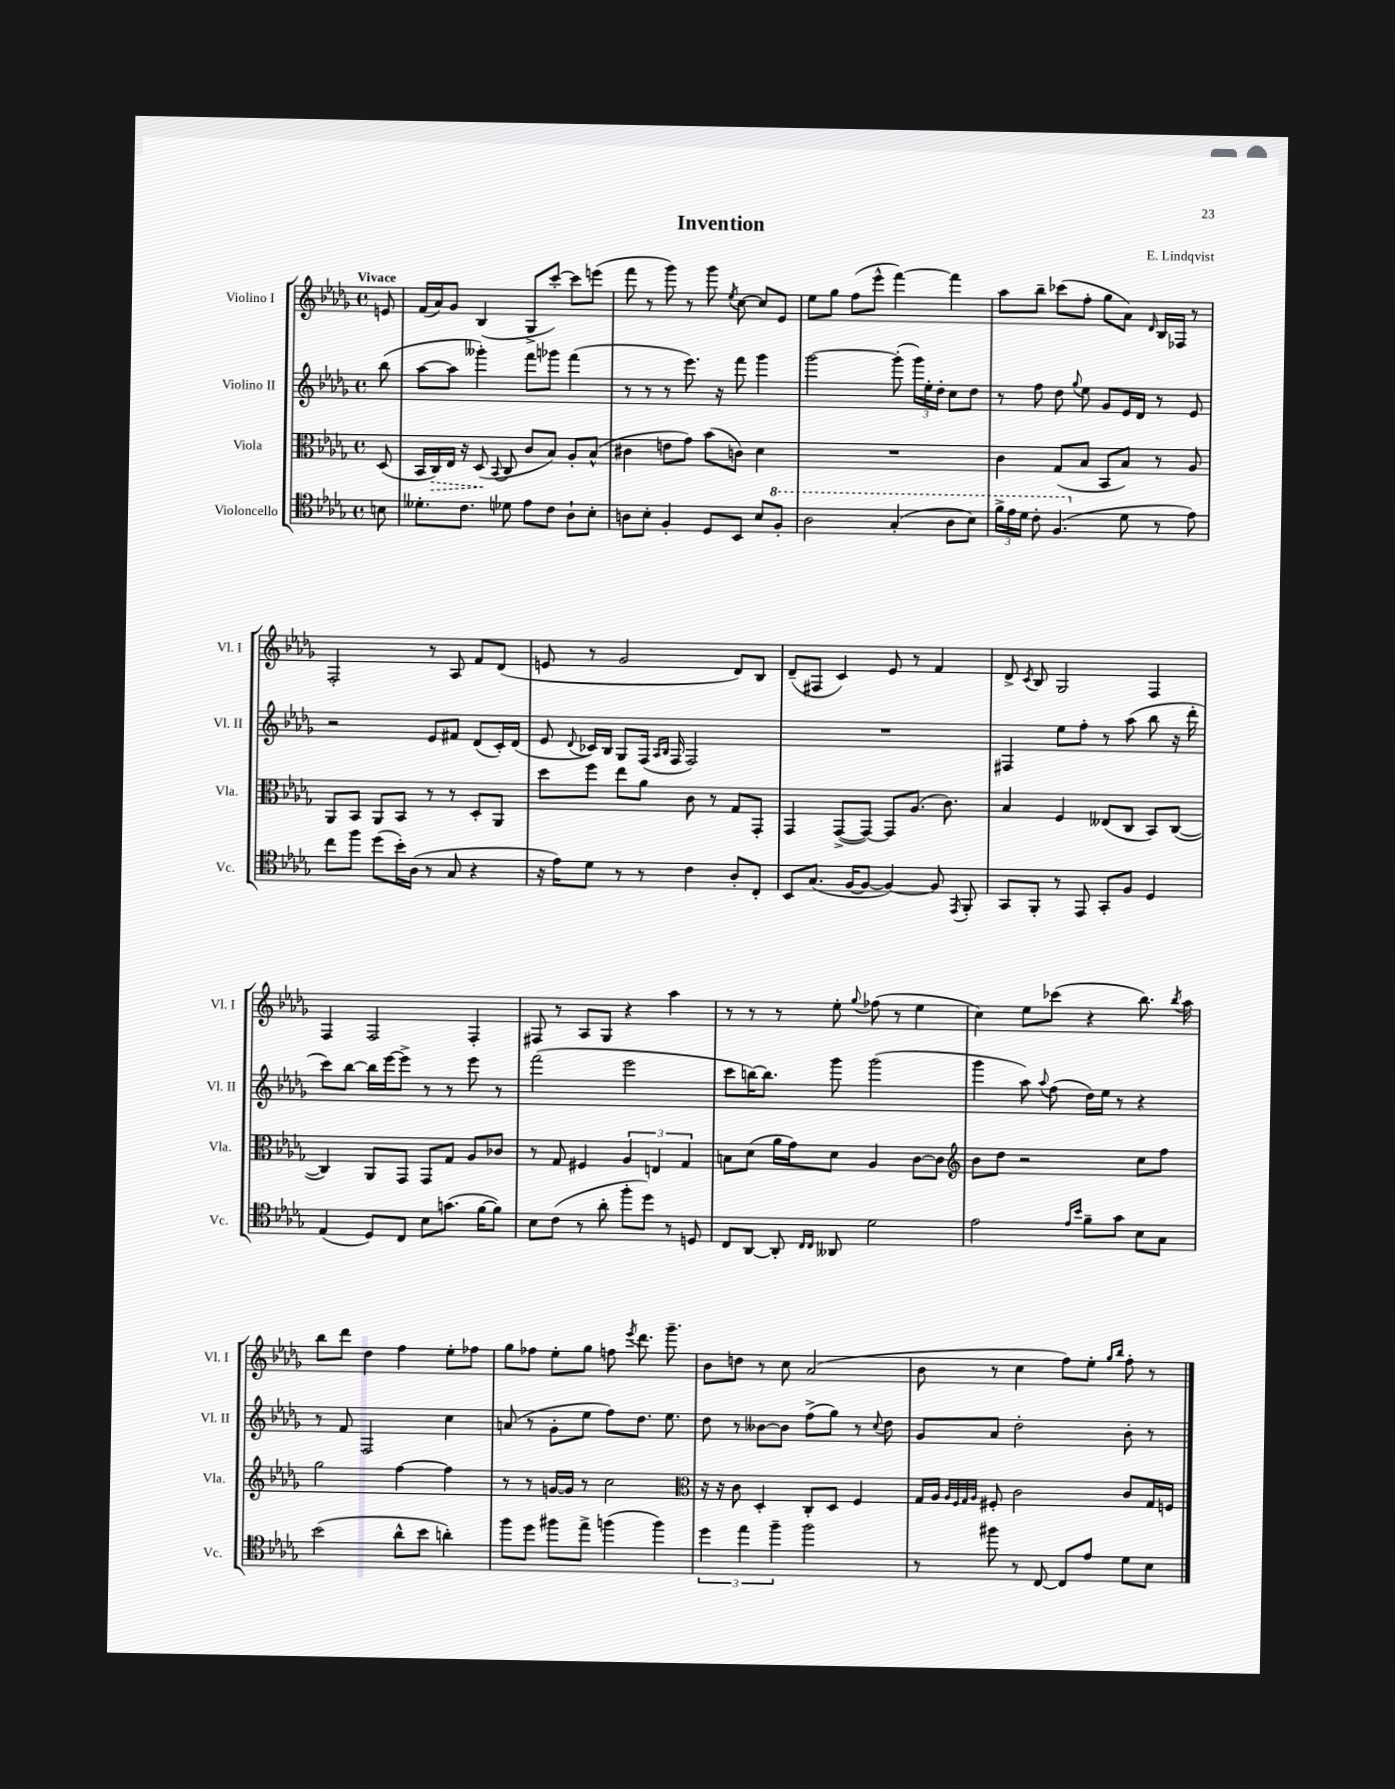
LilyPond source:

\header { title = "Invention" composer = "E. Lindqvist" }
<<
\new StaffGroup <<
\new Staff = "s0" \with { instrumentName = "Violino I" shortInstrumentName = "Vl. I" } {
    \clef treble \key des \major \defaultTimeSignature \time 4/4 \partial 8 \tempo "Vivace"
    \autoBeamOff e'8 |
    f'16[( aes'16) ges'8] bes4( ges8[-> c'''8]~-.) c'''8[ e'''8]( |
    f'''8 r8 ges'''8) r8 ges'''8 \acciaccatura { ees''8 } c''8~ c''8[ ees'8] |
    ees''8[ ges''8] f''8[( ees'''8]-^ f'''4~) f'''4 |
    aes''8[ bes''8]-- ces'''8[( f''8]-. ges''8[ aes'8]) \grace { des'16 } bes16[ fes16] r8 |
    f2-. r8 aes8 f'8[ des'8]( |
    e'8 r8 ges'2 des'8[) bes8] |
    des'8[--( fis8] c'4) ees'8 r8 f'4 |
    des'8-> \acciaccatura { c'8 } bes8 ges2 f4 |
    f4 f2 f4-. |
    fis8 r8 aes8[ ges8] r4 aes''4 |
    r8 r8 r8 ees''8-. \appoggiatura { ges''8 } fes''8( r8 ees''4 |
    c''4) ees''8[ ces'''8]( r4 bes''8.) \acciaccatura { bes''8 } aes''16 |
    bes''8[ des'''8] des''4 f''4 ees''8[-. fes''8] |
    ges''8[ fes''8] ees''8[-. ges''8] f''8 \acciaccatura { ees'''8 } des'''8. ges'''8.-- |
    bes'8[ d''8] r8 c''8 aes'2( |
    bes'8 r8 c''4 f''8[) ees''8]-. \grace { ges''16[ bes''16] } f''8-. r8 \bar "|." |
}
\new Staff = "s1" \with { instrumentName = "Violino II" shortInstrumentName = "Vl. II" } {
    \clef treble \key des \major \defaultTimeSignature \time 4/4 \partial 8
    \autoBeamOff bes''8( |
    aes''8[~ aes''8] geses'''4-.) f'''8[ ges'''8] f'''4( |
    r8 r8 r8 ees'''8.) r16 f'''8 ges'''4 |
    ges'''2~ ges'''8-.( \tuplet 3/2 { ges'''16[) ees''16-. des''16]-. } c''8[ des''8] |
    r8 f''8 des''8 \appoggiatura { ges''8 } ees''8 ges'8[ ees'16 des'16] r8 ees'8 |
    r2 ees'8[ fis'8] des'8[( c'16-.) des'16]( |
    ees'8 \appoggiatura { des'8 } ces'16[) bes16] ges8[ f16]( \grace { aes16[ bes16] } f16 f2) |
    R1 |
    fis4 ees''8[ f''8]-. r8 aes''8( bes''8 r16 des'''16-. |
    c'''8[) bes''8]~ bes''16[ ees'''16~ ees'''8]-> r8 r8 ees'''8 r8 |
    f'''2( ees'''2 |
    c'''8[ b''16~) b''8.] ges'''8 ges'''2( |
    ges'''4 aes''8) \appoggiatura { aes''8 } f''8( des''16[) ees''16] r8 r4 |
    r8 f'8 f2 c''4 |
    a'8( r8 ges'8[-. ees''8] f''8[) des''8.] ees''8. |
    des''8 r8 beses'8[~ beses'8] f''8[->( ges''8]) r8 \appoggiatura { c''8 } des''8 |
    ges'8[ aes'8] des''2-. bes'8-. r8 \bar "|." |
}
\new Staff = "s2" \with { instrumentName = "Viola" shortInstrumentName = "Vla." } {
    \clef alto \key des \major \defaultTimeSignature \time 4/4 \partial 8
    \autoBeamOff des8( |
    bes,16[ \once \override Hairpin.style = #'dashed-line c16\>) ees16] r16 des8\!( \appoggiatura { bes,8 } c8 c'8[ bes8]) aes8[-. bes8]-^( |
    cis'4 e'8[ ges'8]) bes'8[( c'8]) des'4 |
    R1 |
    c'4 ges8[( bes8] bes,8[ bes8]) r8 aes8 |
    aes,8[ bes,8] aes,8[ bes,8] r8 r8 des8[-. aes,8] |
    des''8[ f''8] ees''8[ aes'8] c'8 r8 ges8[ ges,8]-. |
    ges,4 ges,8[~->( ges,8]~) ges,8[ aes8.]( c'8.) |
    bes4 f4 eeses8[( c8] bes,8[) c8]~( |
    c4) aes,8[ ges,8] ges,8[ ges8] aes8[ ces'8] |
    r8 ges8 fis4 \tuplet 3/2 { aes4 e4 ges4 } |
    b8[ des'8]( aes'16[ ges'16) des'8] aes4 c'8[~ c'8] |
    \clef treble bes'8[ des''8] r2 c''8[ f''8] |
    ges''2 f''4~ f''4 |
    r8 r8 g'16[~ g'16] r8 c''2 |
    \clef alto r16 r16 c'8 des4-. c8[-. des8] f4 |
    ges16[ aes16] \grace { aes32[ f32 ges32 aes32] } fis8-. c'2 c'8[ ges16 f16] \bar "|." |
}
\new Staff = "s3" \with { instrumentName = "Violoncello" shortInstrumentName = "Vc." } {
    \clef tenor \key des \major \defaultTimeSignature \time 4/4 \partial 8
    \autoBeamOff b8 |
    deses'8.[-. c'8.] des'8 ees'8[ c'8] aes8[-! bes8]-. |
    a8[ bes8]-. f4-. des8[ bes,8] bes8[ \ottava #1 f'8]-. |
    aes'2 ges'4-.( aes'8[ bes'8]) |
    \tuplet 3/2 { f''16[-> ees''16 des''16] } c''8-. f'4.( \ottava #0 des'8 r8 ees'8) |
    c''8[ f''8] des''8[( bes'16-.) aes16]( r8 ges8 r4 |
    r16 ees'16[) des'8] r8 r8 c'4 aes8[-. c8]-. |
    bes,8[ ges8.]( f16[~ f8]~ f4~) f8 \acciaccatura { ees,8 } f,8-. |
    ges,8[ f,8]-. r8 ees,8 ges,8[-. f8] des4 |
    ees4( des8[) c8] bes8[ g'8.]( f'16[~ f'8]) |
    bes8[ c'8]( r8 aes'8-. f''8[-. des''8]) r8 d8 |
    c8[ aes,8]~ aes,8-. \grace { c16[ c16] } aeses,8 des'2 |
    ees'2 \grace { ees'16[ bes'16] } f'8[-- ges'8] bes8[ ges8] |
    bes'2( aes'8[-^ bes'8] a'4-.) |
    f''8[ des''8] fis''8[ ees''8]-> f''4( f''4) |
    \tuplet 3/2 { des''4 ees''4 f''4-- } f''2 |
    r8 fis''8 r8 c8~ c8[ ees'8] des'8[ bes8] \bar "|." |
}
>>
>>
\layout { \context { \Score \remove "Bar_number_engraver" } }
